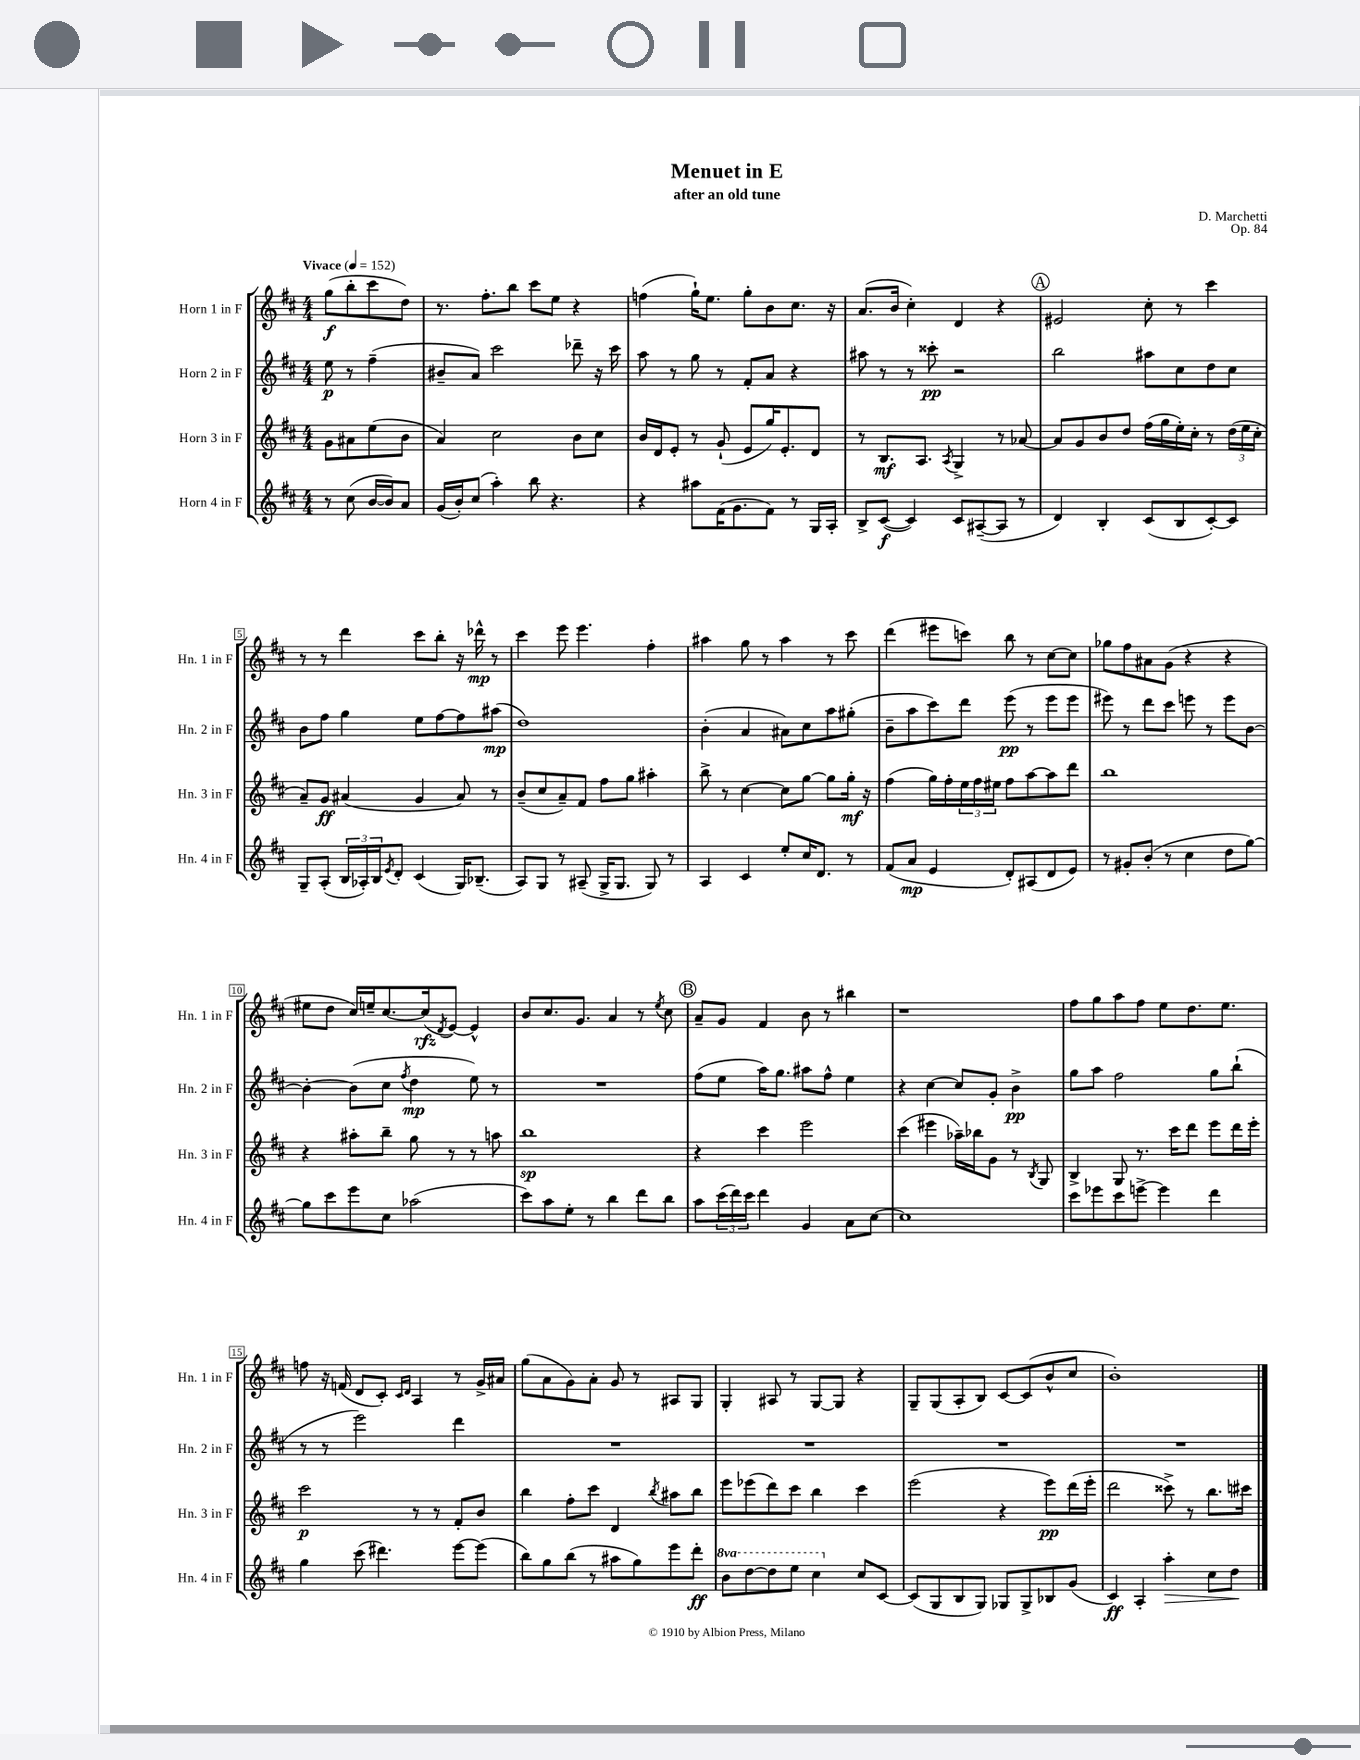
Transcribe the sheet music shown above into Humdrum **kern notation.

**kern	**kern	**kern	**kern
*staff4	*staff3	*staff2	*staff1
*clefG2	*clefG2	*clefG2	*clefG2
*k[f#c#]	*k[f#c#]	*k[f#c#]	*k[f#c#]
*M4/4	*M4/4	*M4/4	*M4/4
*MM152	*MM152	*MM152	*MM152
8r	8g	8ee	(8gg
(8cc#	8a#	8r	8bb'
[16b	(8ee	(4ff#~	8ccc#
16b])	.	.	.
8a	8b	.	8dd)
=	=	=	=
(16g	4a)	8b#~	8.r
16b')	.	.	.
(8cc#	.	8a)	.
.	.	.	8.ff#'
4aa')	2cc#	2ccc#	.
.	.	.	8bb
8bb	.	.	8ccc#
4.r	.	.	8ee
.	8b	8ddd-~	4r
.	8cc#	16r	.
.	.	16ccc#	.
=	=	=	=
4r	16b	8aa	(4ff
.	16d	.	.
.	8e'	8r	.
8aa#	8r	8gg	16gg`)
.	.	.	8.ee
(16f#	(8g`	8r	.
8.g	.	.	.
.	8e	8f#'	8gg'
8f#)	16gg)	8a	8b
.	8.e'	.	.
8r	.	4r	8.cc#
16G	8d	.	.
16A'	.	.	16r
=	=	=	=
8B^	8r	8aa#	(8.a
([8c#	8.B	8r	.
.	.	.	16b
4c#])	.	8r	4cc#')
.	8.A	.	.
.	.	8ccc##'	.
.	8qA	.	.
8c#	4G^	2r	4d
([8A#~	.	.	.
8A#]	8r	.	4r
8r	[8a-	.	.
=	=	=	=
4d)	8a-]	2bb	2e#
.	8g	.	.
4B'	8b	.	.
.	8dd	.	.
(8c#	(16ff#	8aa#	8cc#'
.	16gg	.	.
8B	16ee')	8cc#	8r
.	16cc#'	.	.
[8c#')	8r	8dd	4ccc#
8c#]	(24dd	8cc#	.
.	24ee	.	.
.	24cc#'	.	.
=	=	=	=
8G~	8a~)	8b	8r
(8A'	8g	8ff#	8r
24B	(4a#	4gg	4ddd
24A-')	.	.	.
24B	.	.	.
8qe	.	.	.
8d'	.	.	.
(4c#	4g	8ee	8ccc#
.	.	[8ff#	8bb'
16G)	8a#)	8ff#]	16r
(8.B-~	.	.	16ddd-^^
.	8r	(8aa#	8r
=	=	=	=
8A)	(8b~	1dd)	4ccc#
8G	8cc#	.	.
8r	8a~)	.	8eee
(8A#~	8f#	.	4.eee
16G^	8ff#	.	.
8.G	.	.	.
.	8gg	.	.
8G)	4aa#'	.	4ff#'
8r	.	.	.
=	=	=	=
4A	8bb^	(4b'	4aa#
.	8r	.	.
4c#	[4cc#	4a	8gg
.	.	.	8r
8ee'	8cc#]	8a#)	4aa#
16cc#	[8gg	8cc#	.
8.d	.	.	.
.	8gg]	8aa	8r
8r	16gg'	(8gg#'	8ccc#
.	16r	.	.
=	=	=	=
(8f#	(4ff#	8b~	(4ddd
8a	.	8aa	.
4e	16gg)	8ccc#)	8eee#
.	16ff#'	.	.
.	24ee	8ddd	8ccc)
.	24ff#	.	.
.	24ee#	.	.
8d')	8ff#	(8eee	8bb
(8A#	[8aa	8r	8r
8d	8aa]	8eee	[8cc#
8e)	8ddd	8eee	8cc#]
=	=	=	=
8r	1bb	8eee#)	8gg-
8g#'	.	8r	8ff#
(8b'	.	8ddd	8a#
8r	.	8ccc#	(8g
4cc#	.	8eee	4r
.	.	8r	.
8dd	.	8eee	4r
[8gg)	.	[8b	.
=	=	=	=
8gg]	4r	4b'_	8ee#
8ccc#	.	.	8dd
8eee	8aa#'	(8b]	16cc#)
.	.	.	16ee~
8cc#	8bb~	8cc#	[8.cc#
.	.	8qff#	.
(2aa-	8gg	4dd	.
.	.	.	(16cc#]
.	.	.	8qd
.	8r	.	[8e)
.	8r	8ee)	4e^^]
.	8aa	8r	.
=	=	=	=
8ccc#)	1bb	1r	8b
8aa	.	.	8.cc#
8ee'	.	.	.
.	.	.	8.g
8r	.	.	.
4bb	.	.	4a
8ddd	.	.	8r
.	.	.	8qee
8bb	.	.	8cc#
=	=	=	=
8aa	4r	(8ff#	8a~
(24ccc#	.	8ee	8g
24ddd)	.	.	.
24ccc#	.	.	.
4ddd	4ccc#	16aa)	4f#
.	.	8.gg	.
4g	2eee	8aa#	8b
.	.	8ff#^^	8r
8a	.	4ee	4bb#
[8cc#	.	.	.
=	=	=	=
1cc#]	(4ccc#	4r	1r
.	4eee#	[4cc#	.
.	16aa-~)	8cc#]	.
.	16bb-	.	.
.	8g	8g'	.
.	8r	4b^	.
.	8qB	.	.
.	8G	.	.
=	=	=	=
8ccc#	4B^	8gg	8ff#
8eee-	.	8aa	8gg
8ccc#	8G	2ff#	8aa
[8eee^	8.r	.	8ff#
4eee]	.	.	8ee
.	16ccc#	.	.
.	8ddd	.	8.dd
4ddd	8eee	8gg	.
.	.	.	8.ee
.	16ddd	(8bb`	.
.	16eee'	.	.
=	=	=	=
4gg	2ccc#	8r	8ff
.	.	8r	16r
.	.	.	(16f
(8ccc#	.	2eee)	8d
4.ddd#)	.	.	8c#')
.	.	.	16qqc#
.	.	.	16qqd
.	8r	.	4A
.	8r	.	.
[8eee	8f#'	4ddd	8r
(8eee]	8b	.	16g^
.	.	.	16a#
=	=	=	=
8bb)	4bb	1r	(8gg
8gg	.	.	8a
(8bb	8ff#'	.	8g)
8r	8ccc#	.	8a'
8aa#	4d	.	8g
8gg)	.	.	8r
.	8qbb	.	.
8eee	8aa#	.	8A#
8ddd'	8bb	.	8G
=	=	=	=
8bb	8eee	1r	4G'
[8ddd	(8eee-	.	.
8ddd]	8ddd)	.	8A#
8eee	8ccc#	.	8r
4ccc#	4bb	.	[8G
.	.	.	8G]
8cc#	4ccc#	.	4r
[8c#	.	.	.
=	=	=	=
(8c#]	(2eee	1r	8G~
8G	.	.	(8G
8B	.	.	8A'
8G)	.	.	8B)
8G-	4r	.	[8c#
8G-^	.	.	(8c#]
8B-	8eee)	.	8b^^
(8g	(16ddd	.	8cc#
.	16eee'	.	.
=	=	=	=
4c#)	2ddd	1r	1b')
4A'	.	.	.
4aa'	8ccc##^)	.	.
.	8r	.	.
8cc#	8.bb	.	.
8dd	.	.	.
.	16ccc#	.	.
==	==	==	==
*-	*-	*-	*-
